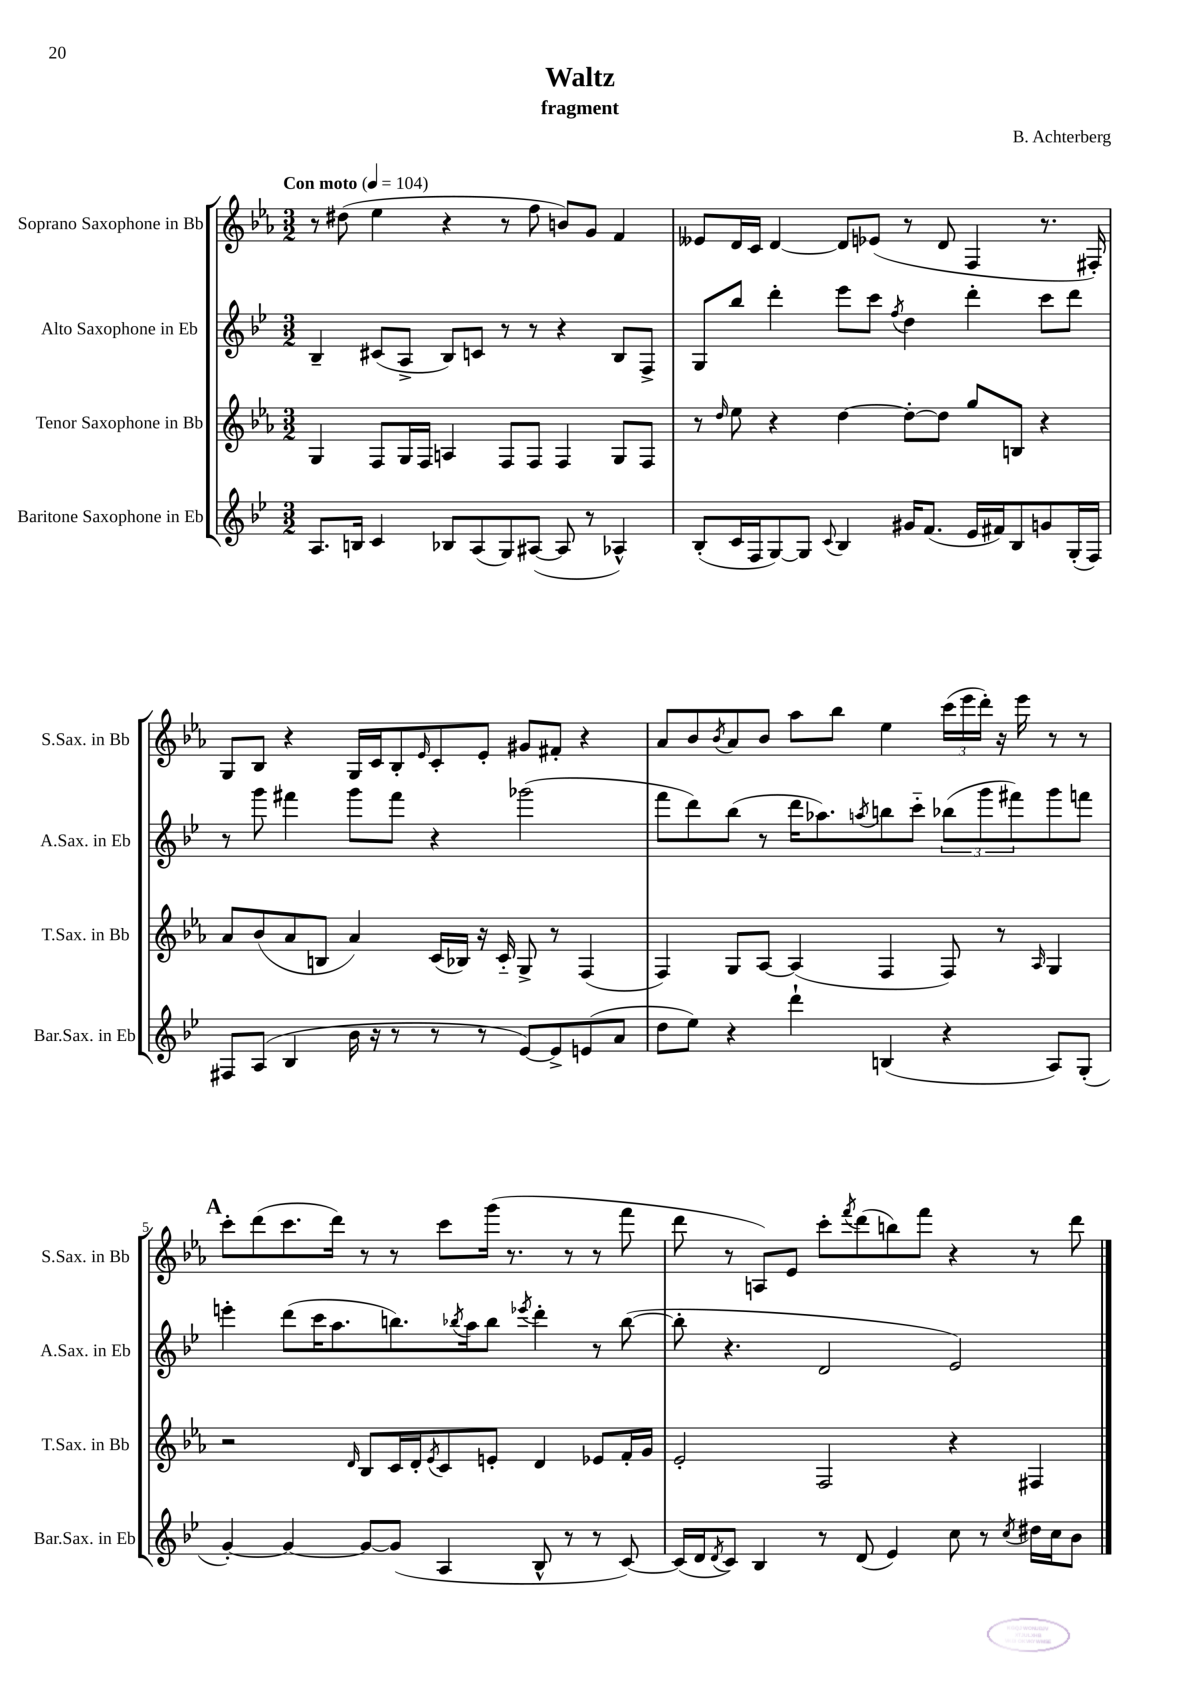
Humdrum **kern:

**kern	**kern	**kern	**kern
*staff4	*staff3	*staff2	*staff1
*clefG2	*clefG2	*clefG2	*clefG2
*k[b-e-]	*k[b-e-a-]	*k[b-e-]	*k[b-e-a-]
*M3/2	*M3/2	*M3/2	*M3/2
*MM104	*MM104	*MM104	*MM104
8.A	4G	4B-~	8r
.	.	.	(8dd#
16B	.	.	.
4c	8F	(8c#	4ee-
.	16G	8A^	.
.	16F	.	.
8B-	4A	8B-)	4r
(8A	.	8c	.
8G)	8F	8r	8r
([8A#	8F	8r	8ff
8A#]	4F	4r	8b)
8r	.	.	8g
4A-^^)	8G	8B-	4f
.	8F	8F^	.
=	=	=	=
(8B-'	8r	8G	8e--
.	16qqdd	.	.
16c	8ee-	8bb-	16d
16F	.	.	16c
[8G)	4r	4ddd'	[4d
8G]	.	.	.
8qqc	.	.	.
4B-	[4dd	8eee-	8d]
.	.	8ccc	(8e-
.	.	8qff	.
16g#	8dd'_	4dd	8r
(8.f	.	.	.
.	8dd]	.	8d
16e-	8gg	4ddd'	4F
16f#)	.	.	.
8B-	8B	.	.
8g	4r	8ccc	8.r
(16G'	.	8ddd	.
16F)	.	.	16F#')
=	=	=	=
8F#	8a-	8r	8G
(8A	(8b-	8ggg	8B-
4B-	8a-	4fff#	4r
.	8B	.	.
16b-	4a-)	8ggg	16G
16r	.	.	16c
8r	.	8fff#	8B-'
.	.	.	16qqe-
8r	(16c	4r	8c'
.	16B-)	.	.
8r	16r	.	8e-'
.	16c'~	.	.
[8e-)	8G^	(2ggg-	8g#
8e-^]	8r	.	8f#'
(8e	(4F	.	4r
8a	.	.	.
=	=	=	=
8dd	4F)	8fff	8a-
8ee-)	.	8ddd)	8b-
.	.	.	8qb-
4r	8G	(8bb-	8a-
.	[8A-	8r	8b-
4ddd`	(4A-]	16ddd	8aa-
.	.	8.aa-)	.
.	.	.	8bb-
.	.	8qaa	.
(4B	4F	8bb	4ee-
.	.	8ccc'~	.
4r	8F)	(12bb-	(24ccc
.	.	.	24eee-
.	.	12ggg	24ddd')
.	8r	.	16r
.	.	12fff#)	.
.	.	.	16eee-
.	16qqA-	.	.
8A)	4G	8ggg	8r
(8G'	.	8fff	8r
=	=	=	=
[4g')	2r	4eee'	8ccc'
.	.	.	(8ddd
4g_	.	(8ddd	8.ccc
.	.	16ccc	.
.	.	8.aa	16ddd)
.	16qqd	.	.
8g_	8B-	.	8r
(8g]	16c	8.bb)	8r
.	16d'	.	.
.	8qe-	.	.
4A	8c	.	8ccc
.	.	8qbb-	.
.	.	16aa	.
.	8e'	8bb-	(16ggg
.	.	.	8.r
.	.	8qeee-	.
8B-^^	4d	4ddd'	.
8r	.	.	8r
8r	8e-	8r	8r
[8c)	16f'	([8bb-	8fff
.	16g	.	.
=	=	=	=
(16c]	2e-'	8bb-']	8ddd
16d	.	.	.
8qd	.	.	.
8c)	.	4.r	8r
4B-	.	.	8A)
.	.	.	8e-
8r	2F	2d	8ccc'
.	.	.	8qfff
(8d	.	.	(8ddd
4e-)	.	.	8bb)
.	.	.	8fff
8cc	4r	2e-)	4r
8r	.	.	.
8qcc	.	.	.
16dd#	4F#	.	8r
16cc	.	.	.
8b-	.	.	8ddd
==	==	==	==
*-	*-	*-	*-
